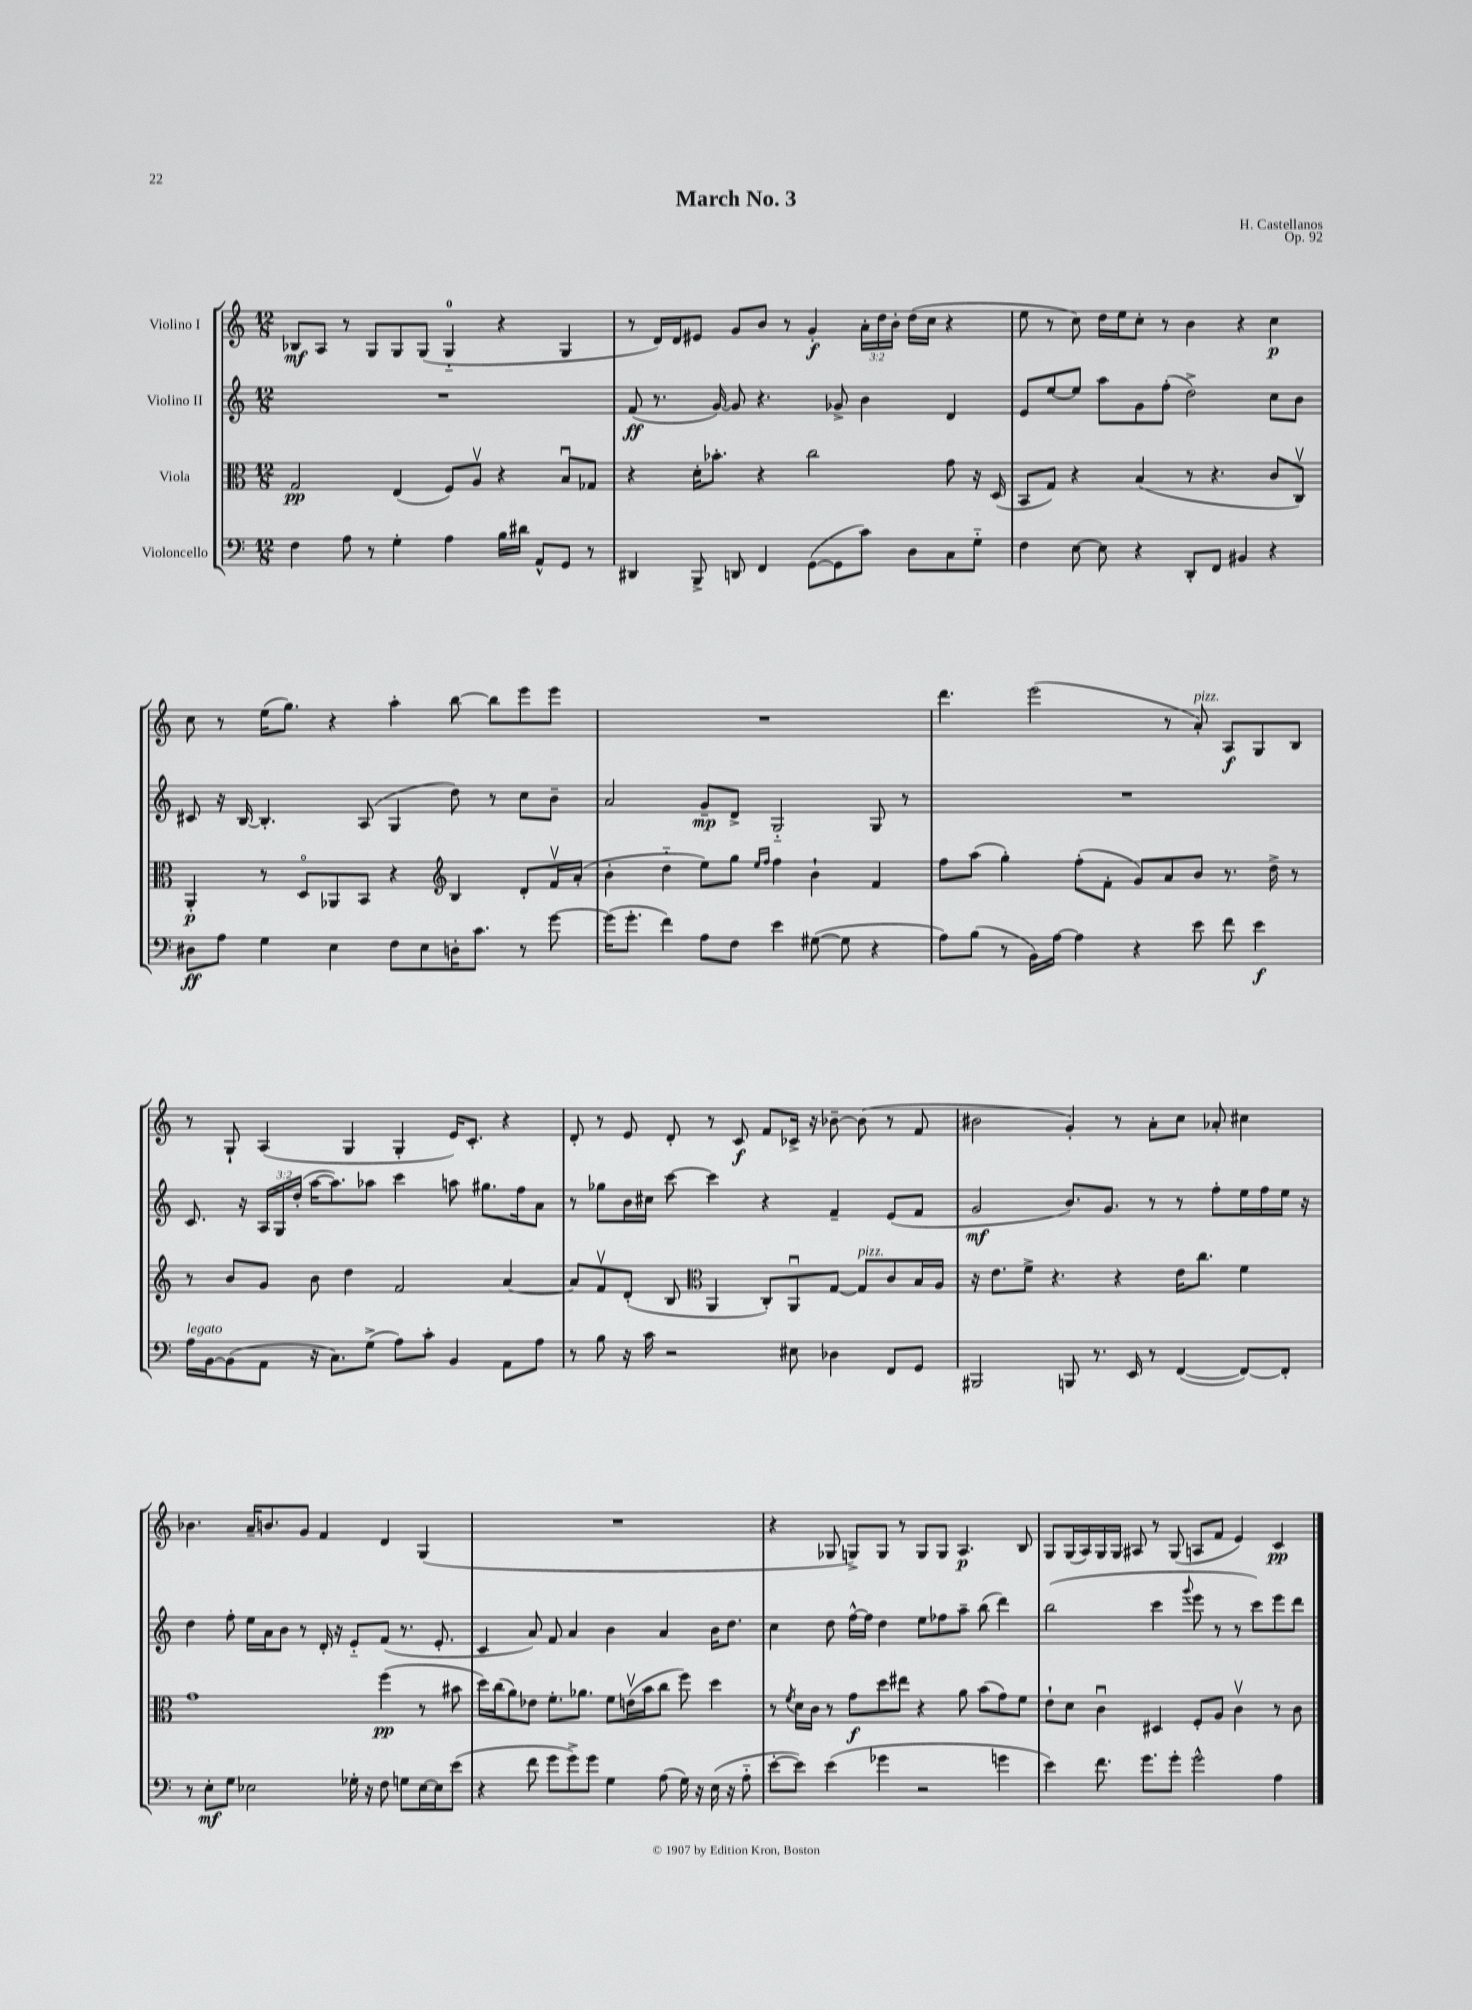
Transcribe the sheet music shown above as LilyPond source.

\header { title = "March No. 3" composer = "H. Castellanos" opus = "Op. 92" }
<<
\new StaffGroup <<
\new Staff = "s0" \with { instrumentName = "Violino I" } {
    \clef treble \key c \major \numericTimeSignature \time 12/8 \override Staff.TupletNumber.text = #tuplet-number::calc-fraction-text
    bes8\mf a8 r8 g8 g8 g8( g4-0-_ r4 g4 |
    r8 d'16) d'16 eis'8 g'8 b'8 r8 g'4-.\f \tuplet 3/2 { a'16-. d''16 b'16-. } d''16( c''16 r4 |
    e''8 r8 c''8) d''16 e''16 c''8-. r8 b'4 r4 c''4\p |
    c''8 r8 e''16( g''8.) r4 a''4-. b''8~ b''8 e'''8 e'''8 |
    R1. |
    d'''4. e'''2( r8 a'8-.^\markup { \italic "pizz." }) a8\f g8 b8 |
    r8 g8-! a4( g4 g4-. e'16) c'8.-. r4 |
    d'8-. r8 e'8 d'8-. r8 c'8\f f'8 ces'16-> r16 bes'8~-- bes'8( r8 f'8 |
    bis'2 g'4-.) r8 a'8-. c''8 aes'8-. cis''4 |
    bes'4. a'16-- b'8. g'8 f'4 d'4 g4( |
    R1. |
    r4 ges8 g8->) g8 r8 g8 g8 a4.\p b8 |
    g8 g16( a16) g16 g16 ais8 r8 g8( a8 f'8 e'4) c'4\pp \bar "|." |
}
\new Staff = "s1" \with { instrumentName = "Violino II" } {
    \clef treble \key c \major \numericTimeSignature \time 12/8 \override Staff.TupletNumber.text = #tuplet-number::calc-fraction-text
    R1. |
    f'8\ff( r8. g'16~) g'8 r4. ges'8-> b'4 d'4 |
    e'8 e''8~ e''8 a''8 g'8 f''8-.( d''2->) c''8 b'8 |
    cis'8 r16 b16~ b4.-. a8( g4 d''8) r8 c''8 b'8-- |
    a'2 g'8--\mp d'8-> g2-_ g8 r8 |
    R1. |
    c'8. r16 \tuplet 3/2 { a16 g16 d''16-.( } a''16~ a''8.) aes''8 c'''4 a''8 gis''8. f''16 a'8 |
    r8 ges''8 b'16 cis''16 c'''8~ c'''4 r4 f'4-- e'8( f'8 |
    g'2\mf b'8.) g'8. r8 r8 f''8-. e''16 f''16 e''16 r16 |
    d''4 f''8-. e''16 a'16 b'8 r8 d'16-. r16 e'8-_ f'8( r8. e'8.-. |
    c'4 a'8) f'8 a'4 b'4 a'4 b'16 d''8. |
    c''4 d''8 f''16~-^ f''16 d''4 e''8 fes''8 a''8-- b''8( d'''4) |
    b''2( c'''4 \appoggiatura { g'''8 } e'''8 r8 r8 c'''8) e'''8 d'''8 \bar "|." |
}
\new Staff = "s2" \with { instrumentName = "Viola" } {
    \clef alto \key c \major \numericTimeSignature \time 12/8
    g2\pp e4( f8) a8\upbow r4 b8\downbow ges8 |
    r4 d'16-. bes'8.-. r4 c''2 g'8 r16 d16( |
    b,8 g8) r4 b4( r8 r4. c'8 c8\upbow) |
    a,4-.\p r8 d8\flageolet aes,8 b,8 r4 \clef treble b4 d'8-. f'16\upbow a'16-.( |
    b'4-. d''4-_ e''8) g''8 \grace { e''16 f''16 } f''4 b'4-! f'4 |
    f''8 a''8( g''4-.) f''8-.( f'8-. g'8) a'8 b'8 r8. d''16-> r8 |
    r8 b'8 g'8 b'8 d''4 f'2 a'4~ |
    a'8 f'8\upbow d'8-.( b8 \clef alto a,4 c8-.) a,8\downbow g8~ g8^\markup { \italic "pizz." } c'8 b16 a16 |
    r16 e'8. f'8-> r4. r4 e'16 c''8. f'4 |
    g'1 f''4\pp( r8 bis'8 |
    d''16) c''16( a'8) ees'8 f'8.-. aes'8. f'8 e'16\upbow( b'16 c''8 f''8) d''4 |
    r8 \acciaccatura { f'8 } d'16 c'16 r8 g'8\f d''8 eis''8 r4 a'8 b'8( g'8) f'8 |
    e'8-! d'8 c'4\downbow dis4 f8-. a8 c'4\upbow r8 c'8 \bar "|." |
}
\new Staff = "s3" \with { instrumentName = "Violoncello" } {
    \clef bass \key c \major \numericTimeSignature \time 12/8
    f4 a8 r8 g4-. a4 b16 dis'16 a,8-^ g,8 r8 |
    dis,4 b,,8-> d,8 f,4 g,8~( g,8 c'8) d8 c8 g8-_ |
    f4 e8~ e8 r4 d,8-. f,8 bis,4 r4 |
    dis8\ff a8 g4 e4 f8 e8 d16-. c'8. r8 g'8~ |
    g'16( g'8.-. f'4) a8 f8 e'4 gis8~( gis8 r4 |
    a8) b8( r8 b,16) a16~ a4 r4 e'8 f'8 e'4\f |
    a16^\markup { \italic "legato" } b,16~ b,8( a,8 r16 c8.) g8->( a8) c'8-. b,4 a,8 a8 |
    r8 b8 r16 c'16 r2 eis8 des4 f,8 g,8 |
    bis,,2 b,,8 r8. e,16 r8 f,4~( f,8~) f,8-. |
    r8 e8-.\mf g8 ees2 ges16-. r16 f8 g8 ees16~ ees16 e'8( |
    r4 f'8 g'8 g'8->) g'8 g4 a8( g16) r16 e16( r16 a8-_ |
    e'8~-. e'8) e'4( ges'4 r2 g'4 |
    e'4) f'8. g'8. g'8-. g'2-^ a4 \bar "|." |
}
>>
>>
\layout { \context { \Score \remove "Bar_number_engraver" } }
